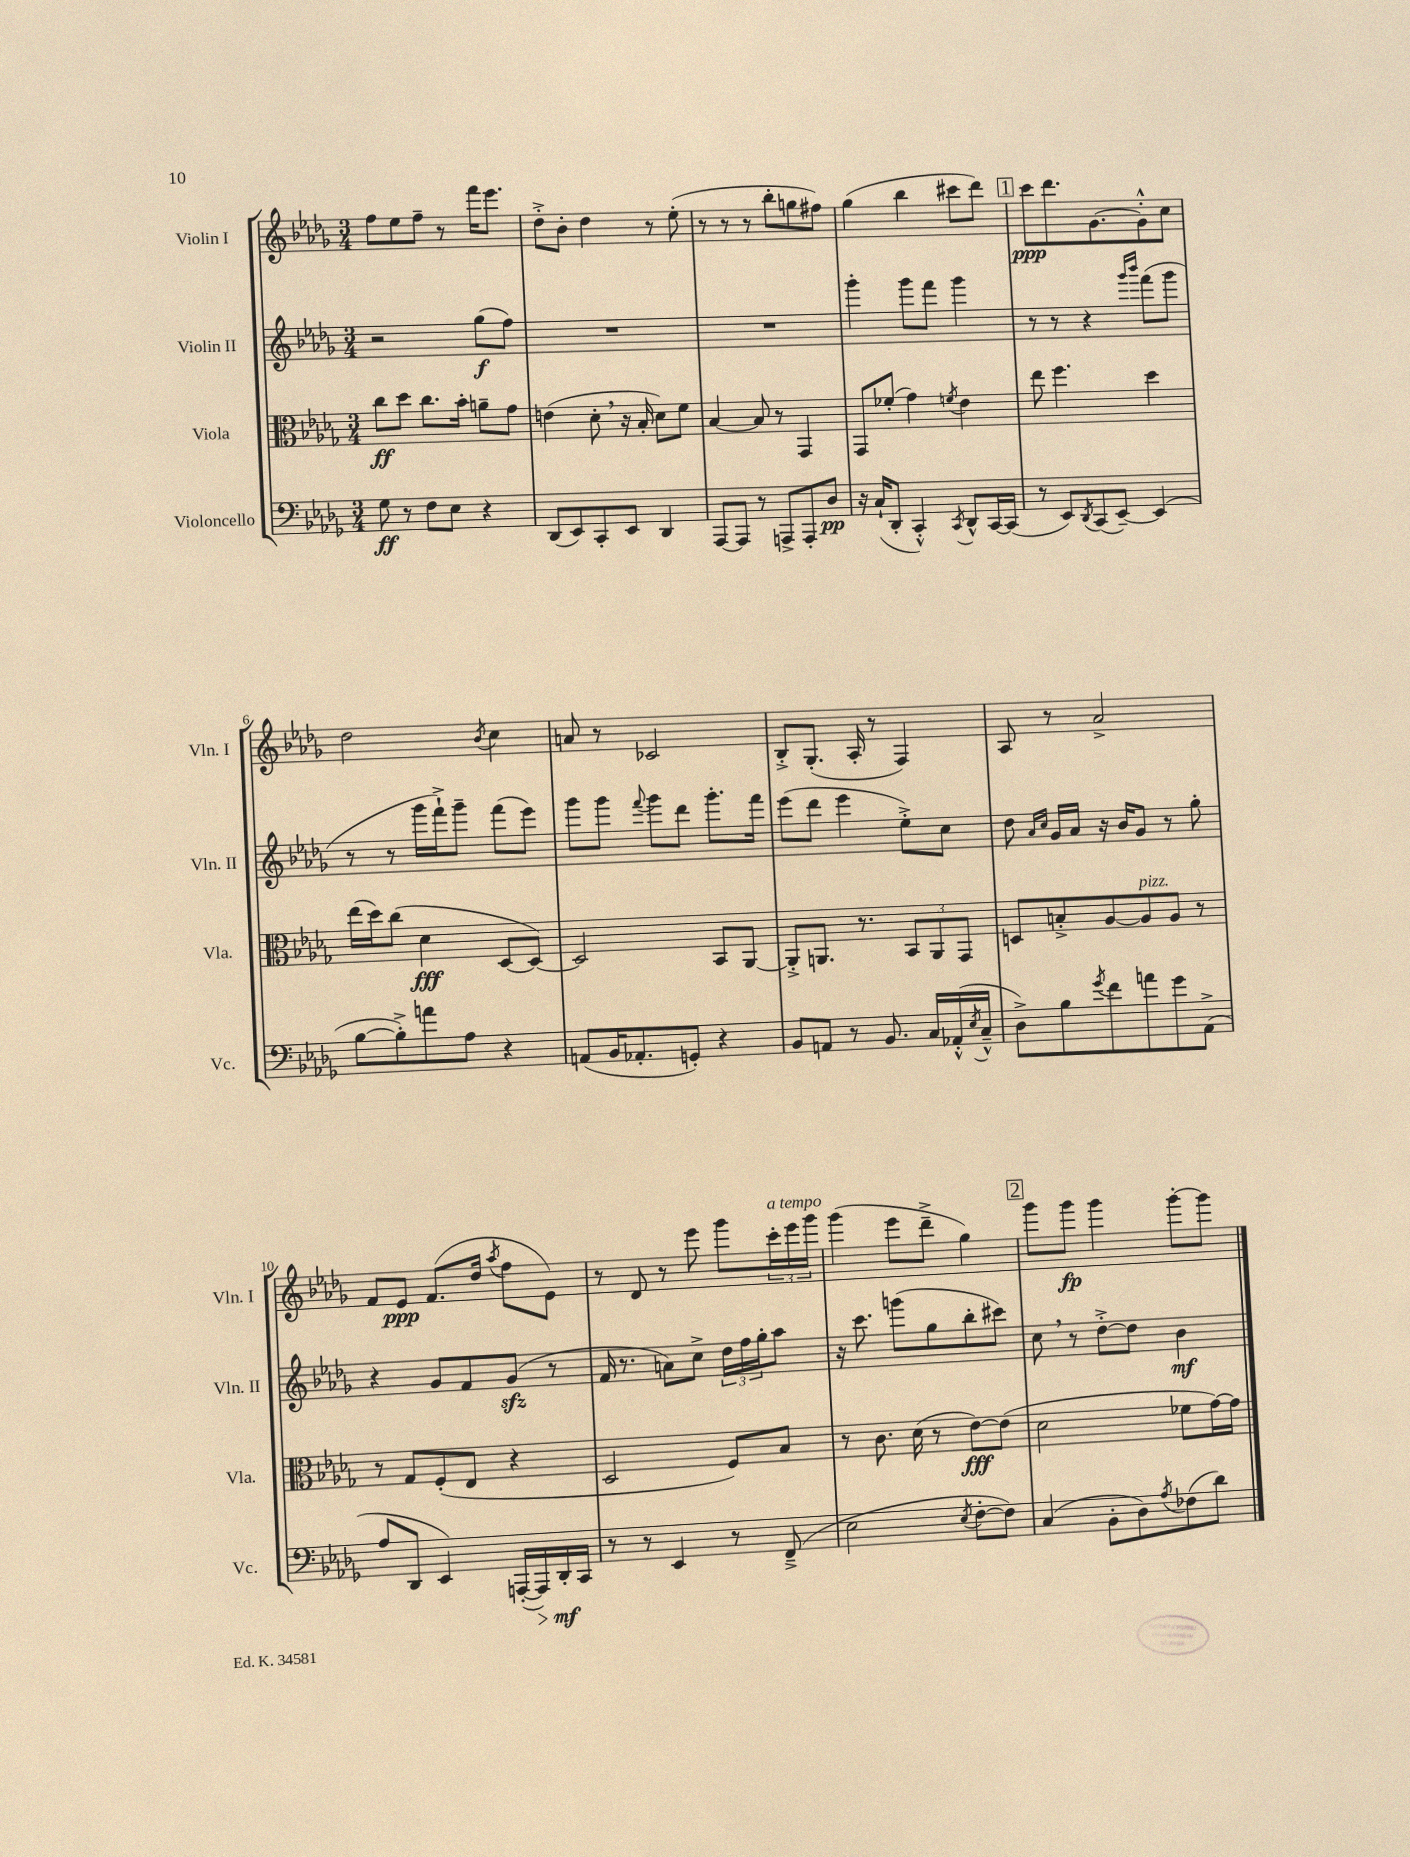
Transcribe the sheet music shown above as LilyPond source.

<<
\new StaffGroup <<
\new Staff = "s0" \with { instrumentName = "Violin I" shortInstrumentName = "Vln. I" } {
    \clef treble \key des \major \numericTimeSignature \time 3/4
    f''8 ees''8 f''8-- r8 f'''16 ees'''8. |
    des''8-.-> bes'8-. des''4 r8 ees''8-.( |
    r8 r8 r8 bes''8-. g''8 fis''8) |
    ges''4( bes''4 cis'''8 des'''8) |
    \mark \markup { \box "1" } c'''8\ppp des'''8. ges'8.~ ges'8-.-^ c''8 |
    des''2 \acciaccatura { bes'8 } c''4 |
    a'8 r8 ces'2 |
    bes8-.-> ges8.-.( aes16-. r8 f4) |
    aes8 r8 aes'2-> |
    f'8 ees'8\ppp f'8.( des''16 \acciaccatura { aes''8 } f''8 ees'8) |
    r8 des'8 r8 ees'''8 ges'''8 \tuplet 3/2 { c'''16-.^\markup { \italic "a tempo" } ees'''16 ges'''16 } |
    ges'''4( ees'''8 des'''8---> ges''4) |
    \mark \markup { \box "2" } ges'''8 ges'''8\fp ges'''4 ges'''8~-. ges'''8 \bar "|." |
}
\new Staff = "s1" \with { instrumentName = "Violin II" shortInstrumentName = "Vln. II" } {
    \clef treble \key des \major \numericTimeSignature \time 3/4
    r2 ges''8\f( f''8) |
    R2. |
    R2. |
    ges'''4-. ges'''8 f'''8 ges'''4 |
    \mark \markup { \box "1" } r8 r8 r4 \grace { ges'''16 bes'''16 } f'''8( ges'''8 |
    r8 r8 ges'''16 f'''16-!->) ges'''8-- f'''8( ees'''8) |
    ges'''8 ges'''8 \appoggiatura { f'''8 } ges'''8 des'''8 ges'''8.-. f'''16 |
    ees'''8( des'''8 ees'''4 ees''8-.->) c''8 |
    des''8 \grace { aes'16 c''16 } ges'16 aes'16 r16 bes'16 ges'8 r8 ges''8-. |
    r4 ges'8 f'8 ges'8\sfz( r8 |
    f'16 r8. a'8) c''8-> \tuplet 3/2 { des''16 f''16 ges''16-. } aes''8 |
    r16 c'''8. g'''8( ges''8 bes''8-. cis'''8) |
    \mark \markup { \box "2" } c''8 \breathe r8 des''8~-.-> des''8 bes'4\mf \bar "|." |
}
\new Staff = "s2" \with { instrumentName = "Viola" shortInstrumentName = "Vla." } {
    \clef alto \key des \major \numericTimeSignature \time 3/4
    c''8\ff des''8 c''8. bes'16-. a'8-- ges'8 |
    e'4( des'8-. \breathe r16 bes16-. des'8) f'8 |
    bes4~ bes8 r8 ges,4 |
    ges,8 fes'8-.( ges'4) \acciaccatura { f'8 } ees'4 |
    \mark \markup { \box "1" } ees''8 f''4. des''4 |
    ees''16( des''16) c''8( des'4\fff des8~ des8~) |
    des2 bes,8 aes,8~ |
    aes,8-.-> a,8. r8. \tuplet 3/2 { bes,8 a,8 ges,8 } |
    d8 b8-.-> aes8~ aes8^\markup { \italic "pizz." } aes8 r8 |
    r8 ges8 f8-.( ees8 r4 |
    des2 f8) bes8 |
    r8 c'8. des'16( r8 ees'8~\fff) ees'8( |
    \mark \markup { \box "2" } des'2 fes'8 ges'16~) ges'16 \bar "|." |
}
\new Staff = "s3" \with { instrumentName = "Violoncello" shortInstrumentName = "Vc." } {
    \clef bass \key des \major \numericTimeSignature \time 3/4
    ges8\ff r8 f8 ees8 r4 |
    des,8( ees,8) c,8-. ees,8 des,4 |
    aes,,8~ aes,,8 r8 a,,8-> a,,8-. des8\pp |
    r16 c16-!( des,8-. c,4-.-^) \acciaccatura { c,8 } des,8-^ c,16~ c,16( |
    \mark \markup { \box "1" } r8 ees,8) \acciaccatura { des,8 } c,8( ees,8~--) ees,4( |
    bes8~ bes8-.->) a'8 aes8 r4 |
    a,8( bes,16 aes,8.-. g,8-.) r4 |
    bes,8 a,8 r8 bes,8. c16 aes,16-.-^( \acciaccatura { ees8 } c16---^ |
    des8->) bes8 \acciaccatura { ges'8 } f'8 a'8 ges'8 aes,8->( |
    aes8 des,8 ees,4) a,,16~-.( a,,16\>) des,16-.\mf\! c,16 |
    r8 r8 ees,4 r8 f,8--->( |
    ees2 \acciaccatura { ees8 } f8~-. f8) |
    \mark \markup { \box "2" } c4( bes,8-. des8) \acciaccatura { aes8 } fes8( des'8) \bar "|." |
}
>>
>>
